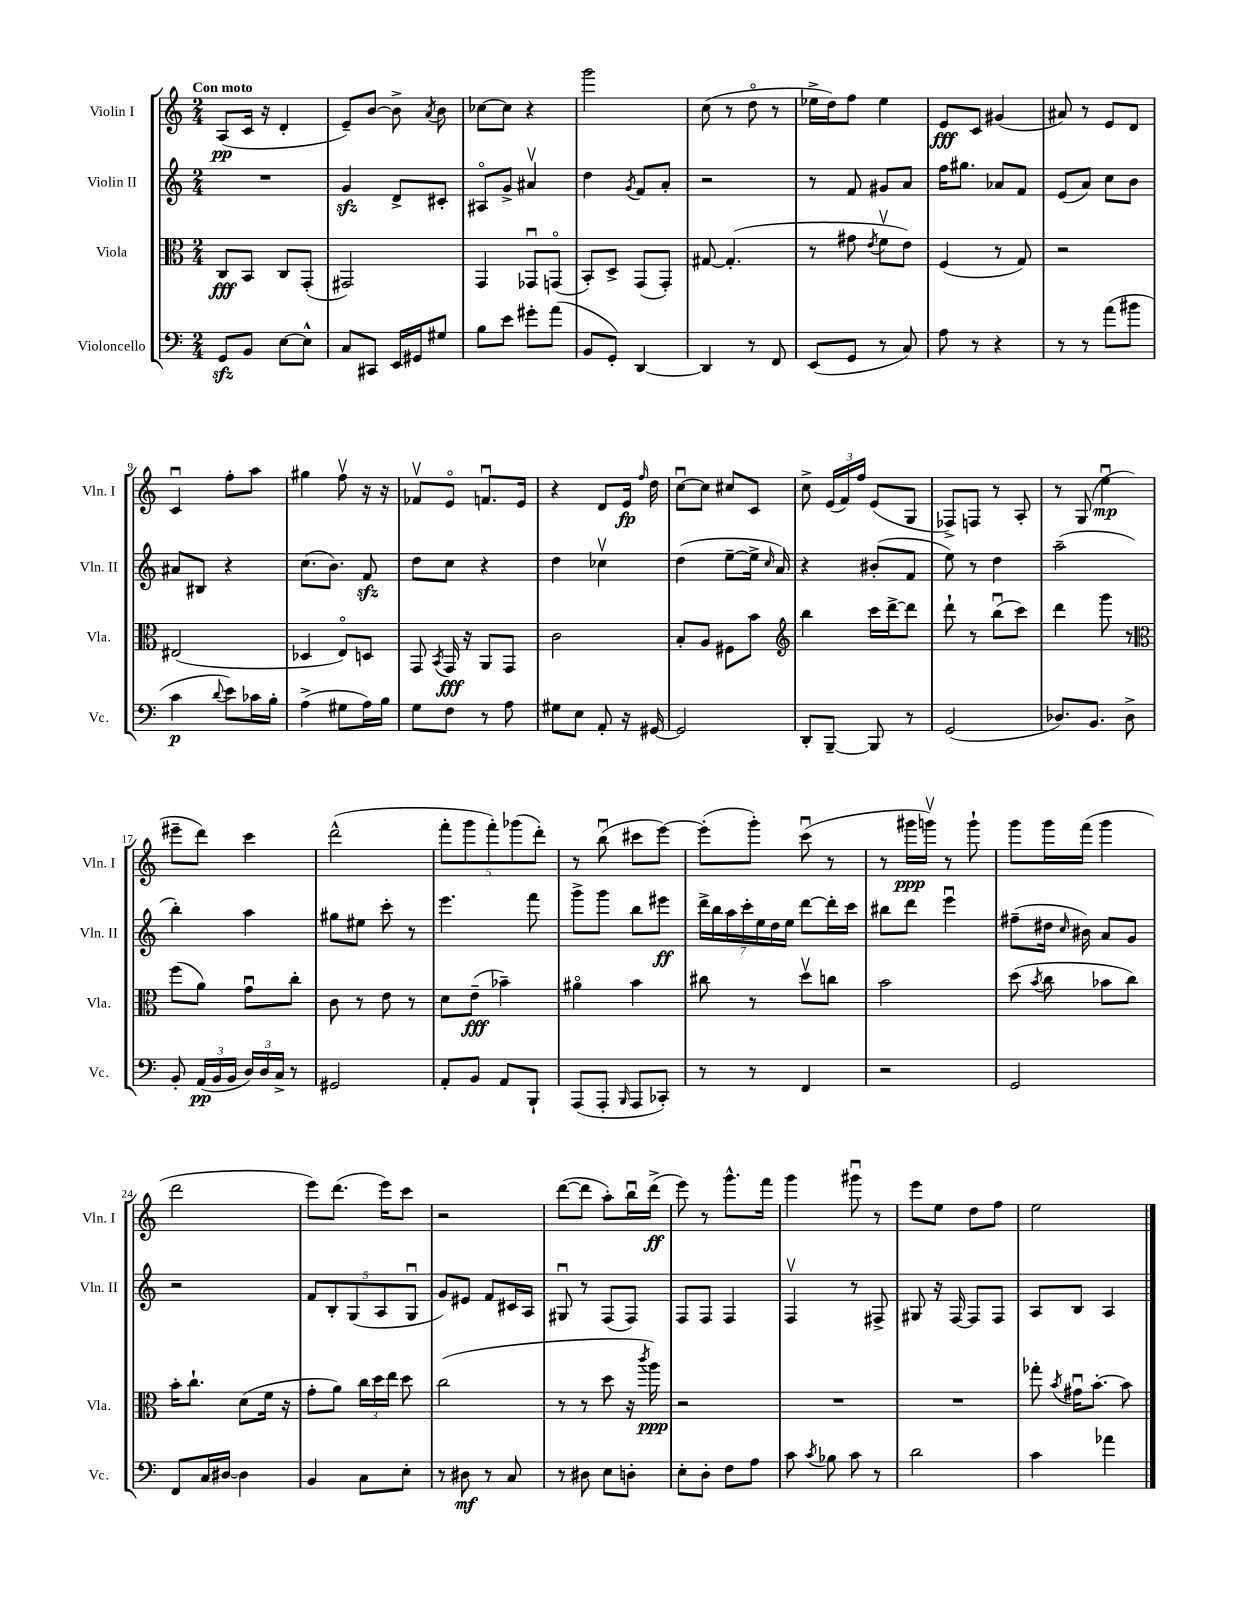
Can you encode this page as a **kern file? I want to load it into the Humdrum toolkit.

**kern	**kern	**kern	**kern
*staff4	*staff3	*staff2	*staff1
*clefF4	*clefC3	*clefG2	*clefG2
*k[]	*k[]	*k[]	*k[]
*M2/4	*M2/4	*M2/4	*M2/4
8GG	8C	2r	(8A
8BB	8BB	.	16c
.	.	.	16r
[8E	8C	.	4d'
8E^^]	(8GG'	.	.
=	=	=	=
8C	2GG#)	4g	8e~)
8CC#	.	.	[8b
16EE	.	8d^	8b^]
16GG#	.	.	.
.	.	.	8qa
8G#	.	8c#'	8b
=	=	=	=
8B	4GG	8A#o	[8cc-
8e	.	8g^	8cc-]
8g#'	8GG-u	4a#v	4r
(8a	(8GGo	.	.
=	=	=	=
8BB	8BB')	4dd	2ggg
8GG')	8D^	.	.
.	.	8qg	.
[4DD	(8GG	8f	.
.	8GG')	8a'	.
=	=	=	=
4DD]	[8G#	2r	(8cc
.	(4.G#']	.	8r
8r	.	.	8ddo
8FF	.	.	8r
=	=	=	=
(8EE	8r	8r	16ee-^
.	.	.	16dd)
8GG	8g#	8f	8ff
.	8qe	.	.
8r	8fv	8g#	4ee-
8C)	8e)	8a	.
=	=	=	=
8A	(4F	16ff	8e
.	.	8.gg#	.
8r	.	.	8c
4r	8r	8a-	(4g#
.	8G)	8f	.
=	=	=	=
8r	2r	(8e	8a#)
8r	.	8a)	8r
(8a	.	8cc	8e
8b#	.	8b	8d
=	=	=	=
4c	(2E#	8a#	4cu
.	.	8B#	.
8qqd	.	.	.
8e)	.	4r	8ff'
16c-	.	.	8aa
16B'	.	.	.
=	=	=	=
(4A^	4D-	(8.cc	4gg#
.	.	8.b)	.
8G#	8Eo)	.	8ffv
16A)	8D	8f	16r
16B	.	.	16r
=	=	=	=
8G	8GG	8dd	8f-v
.	8qBB	.	.
8F	16GG	8cc	8eo
.	16r	.	.
8r	8AA	4r	8.fu
8A	8GG	.	.
.	.	.	16e
=	=	=	=
8G#	2c	4dd	4r
8E	.	.	.
8AA'	.	4cc-v	8d
16r	.	.	16e
.	.	.	16qqff
[16GG#	.	.	16dd
=	=	=	=
2GG#]	8B'	(4dd	[8ccu
.	8A	.	8cc]
.	8F#	[8ee~	8cc#
.	8b	16ee^]	8c
.	.	16qqcc	.
.	.	16a)	.
=	=	=	=
*	*clefG2	*	*
8DD'	4bb	4r	8cc^
[8BBB~	.	.	(24e
.	.	.	24f)
.	.	.	24ff
8BBB]	16ccc	(8b#'	(8e
.	[16ddd^	.	.
8r	8ddd]	8f	8G
=	=	=	=
(2GG	8ddd`	8ee)	8F-^)
.	8r	8r	8F
.	(8bbu	4dd	8r
.	8ccc)	.	8A'
=	=	=	=
8.D-)	4ddd	(2aa~	8r
.	.	.	(8G
8.BB	.	.	.
.	8ggg	.	4eeu
8D-^	8r	.	.
=	=	=	=
*	*clefC3	*	*
8BB'	(8ff	4bb')	8eee#~
(24AA	8a)	.	8ddd)
24BB	.	.	.
24BB	.	.	.
24D)	8gu	4aa	4ccc
24D	.	.	.
24C^	.	.	.
8r	8cc'	.	.
=	=	=	=
2GG#	8c	8gg#	(2ddd^^
.	8r	8ee#	.
.	8e	8ccc'	.
.	8r	8r	.
=	=	=	=
8AA'	8d	4.eee	10fff'
.	.	.	10ggg
8BB	(8e~	.	.
.	.	.	10fff')
8AA	4b-~)	.	.
.	.	.	(10ggg-
8BBB`	.	8fff	.
.	.	.	10ddd')
=	=	=	=
(8AAA	4a#o	8ggg^	8r
8AAA'	.	8ggg	(8bbu
16qqBBB	.	.	.
8AAA	4b	8bb	8ccc#
8CC-')	.	8eee#	[8eee)
=	=	=	=
8r	8cc#	28ddd^	(8eee']
.	.	28bb	.
.	.	28aa	.
.	.	28ccc'	.
8r	8r	.	8ggg')
.	.	28ee	.
.	.	28dd	.
.	.	28ee	.
4FF	8ddv	[8ddd	(8cccu
.	8cc	16ddd']	8r
.	.	16ccc	.
=	=	=	=
2r	2b	8bb#	8r
.	.	8ddd	16ggg#
.	.	.	16gggv)
.	.	4eeeu	8r
.	.	.	8ggg`
=	=	=	=
2GG	(8dd	(8ff#~	8ggg
.	8qb	.	.
.	8cc	16dd#	16ggg
.	.	16qqcc	.
.	.	16b#)	(16fff
.	8b-	8a	4ggg
.	8cc)	8g	.
=	=	=	=
8FF	16b'	2r	2ddd
.	8.cc`	.	.
16C	.	.	.
[16D#	.	.	.
4D#]	(8d	.	.
.	16f	.	.
.	16r	.	.
=	=	=	=
4BB	8g'	10f	8eee)
.	.	10B'	.
.	8a)	.	(8.ddd
.	.	(10G	.
8C	24cc	.	.
.	24dd	.	.
.	.	10A	.
.	.	.	16eee)
.	24ee	.	.
8E'	8dd	.	8ccc
.	.	10Gu	.
=	=	=	=
8r	(2cc	8g)	2r
8D#	.	8e#	.
8r	.	8f	.
8C	.	16c#	.
.	.	16A	.
=	=	=	=
8r	8r	8G#u	([8ddd
8D#	8r	8r	8ddd]
8E	8dd	(8F	8aa')
8D'	16r	8F)	16bbu
.	8qccc	.	.
.	16aa)	.	(16ddd^
=	=	=	=
8E'	2r	8F	8eee)
8D'	.	8F	8r
8F	.	4F	8.ggg^^
8A	.	.	.
.	.	.	16fff
=	=	=	=
8c	2r	4Fv	4ggg
8qc	.	.	.
8B-	.	.	.
8c	.	8r	8ggg#u
8r	.	8F#^	8r
=	=	=	=
2d	2r	8G#	8eee
.	.	16r	8ee
.	.	[16F	.
.	.	8F]	8dd
.	.	8F	8ff
=	=	=	=
4c	8gg-'	8A	2ee
.	8qb	.	.
.	16g#u	8B	.
.	[8.b'	.	.
4a-	.	4A	.
.	8b]	.	.
==	==	==	==
*-	*-	*-	*-
